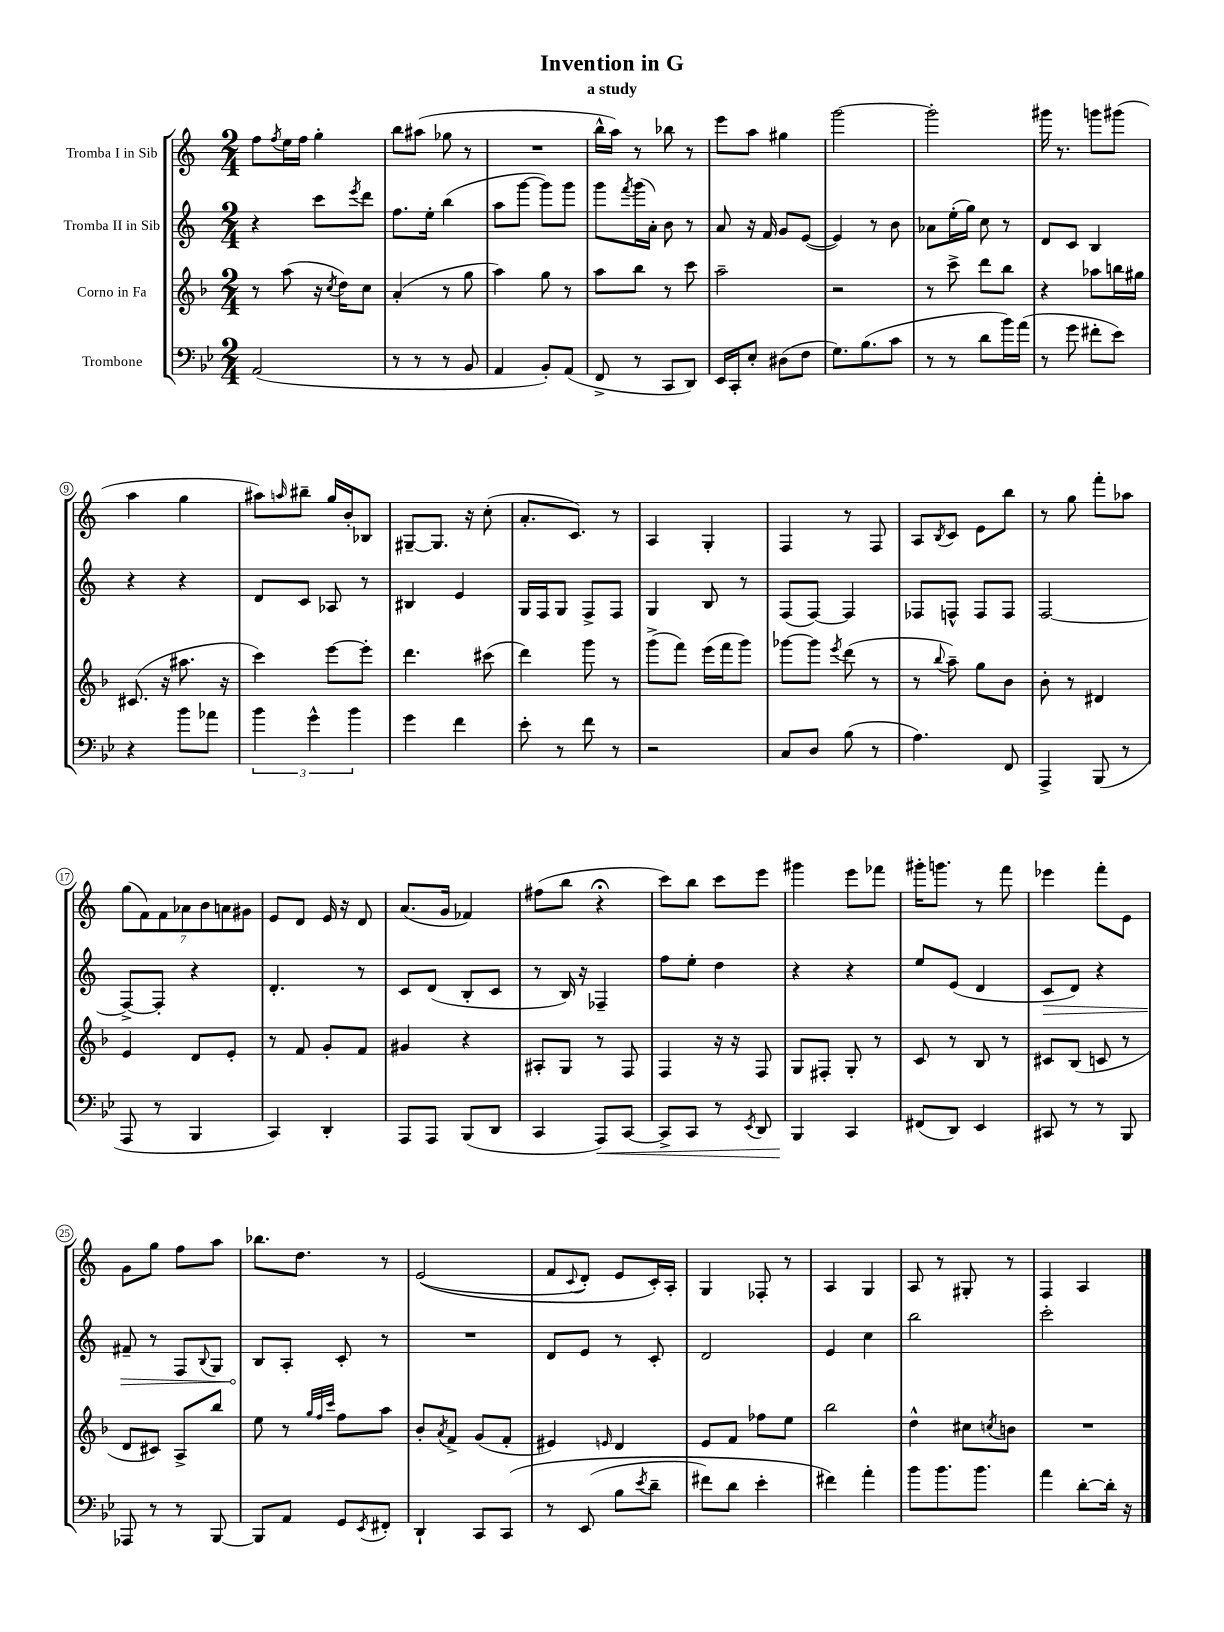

**kern	**kern	**kern	**kern
*staff4	*staff3	*staff2	*staff1
*clefF4	*clefG2	*clefG2	*clefG2
*k[b-e-]	*k[b-]	*k[]	*k[]
*M2/4	*M2/4	*M2/4	*M2/4
(2AA/	8r	4r	8ff\L
.	.	.	8qff/
.	(8aa\	.	16ee\L
.	.	.	16ff\JJ
.	16r	8ccc\L	4gg'\
.	8qcc/	.	.
.	16dd\LK)	.	.
.	.	8qeee/	.
.	8cc\J	8ddd\J	.
=	=	=	=
8r	(4a'/	8.ff\L	8bb\L
8r	.	.	(8aa#\J
.	.	16ee'\Jk	.
8r	8r	(4bb\	8gg-\
8BB-/	8gg\	.	8r
=	=	=	=
4AA/	4aa\)	8aa\L	2r
.	.	[8ggg\J	.
8BB-'/L)	8gg\	8ggg\]L)	.
(8AA/J	8r	8ggg\J	.
=	=	=	=
8FF^/	8aa\L	8ggg\L	16bb^^\LL
.	.	.	16aa\JJ)
.	.	8qfff/	.
8r	8bb-\J	(16ggg\L	8r
.	.	16a'\JJ)	.
8CC/L	8r	8b\	8bb-\
8DD/J)	8ccc\	8r	8r
=	=	=	=
16EE-/LL	2aa~\	8a/	8eee\L
16CC'/J	.	.	.
8E-'/J	.	16r	8aa\J
.	.	16f/	.
(8D#\L	.	8g/L	4gg#\
8F\J	.	([8e/J	.
=	=	=	=
8.G\L)	2r	4e/])	[2ggg\
(8.B-\	.	.	.
.	.	8r	.
8c\J	.	8b\	.
=	=	=	=
8r	8r	8a-\L	2ggg'\]
8r	8ccc^\	(16ee'\L	.
.	.	16gg\JJ)	.
8d\L	8ddd\L	8cc\	.
16b-\L)	8bb-\J	8r	.
(16a\JJ	.	.	.
=	=	=	=
8r	4r	8d/L	16ggg#\
.	.	.	8.r
8g\	.	8c/J	.
8f#'\L	8aa-\L	4B/	8ggg\L
8e-\J)	16bb\L	.	(8ggg#\J
.	16gg#\JJ	.	.
=	=	=	=
4r	(8.c#/	4r	4aa\
.	16r	.	.
8b-\L	8.aa#\	4r	4gg\
8a-\J	.	.	.
.	16r	.	.
=	=	=	=
6b-\	4ccc\)	8d/L	8aa#\L)
.	.	.	16qqaa/
.	.	8c/J	8bb#~\J
6g^^\	.	.	.
.	[8eee\L	8A-/	16gg/LL
.	.	.	16b'/J
6b-\	.	.	.
.	8eee'\]J	8r	8B-/J
=	=	=	=
4g\	4.ddd\	4B#/	[8G#~/L
.	.	.	8.G#/]J
4f\	.	4e/	.
.	.	.	16r
.	(8ccc#\	.	(8cc'\
=	=	=	=
8e-'\	4ddd\)	16G/LL	8.a'/L
.	.	16F/J	.
8r	.	8G/J	.
.	.	.	8.c/J)
8f\	8ggg\	8F^/L	.
8r	8r	8F/J	8r
=	=	=	=
2r	(8ggg^\L	4G/	4A/
.	8fff\J)	.	.
.	(16eee\LL	8B/	4G'/
.	16fff\J	.	.
.	8ggg\J)	8r	.
=	=	=	=
8C/L	[8ggg-\L	(8F/L	4F/
8D/J	8ggg-\]J	[8F/J)	.
.	8qeee/	.	.
(8B-\	(8ddd\	4F/]	8r
8r	8r	.	8F/
=	=	=	=
4.A\)	8r	8F-/L	8A/L
.	8qqbb-/	.	8qB/
.	8aa~\)	8F^^/J	8c/J
.	8gg\L	8F/L	8e\L
8FF/	8b-\J	8F/J	8bb\J
=	=	=	=
4AAA^/	8b-'\	[2F/	8r
.	8r	.	8gg\
(8BBB-/	4d#/	.	8fff'\L
8r	.	.	8aa-\J
=	=	=	=
8AAA/	4e/	8F^/_L	(14gg\L
.	.	.	14f\)
8r	.	8F'/]J	.
.	.	.	14f\
.	.	.	14a-\
4BBB-/	8d/L	4r	.
.	.	.	14b\
.	.	.	14a\
.	8e'/J	.	.
.	.	.	14g#\J
=	=	=	=
4CC/)	8r	4.d'/	8e/L
.	8f/	.	8d/J
4DD'/	8g'/L	.	16e/
.	.	.	16r
.	8f/J	8r	8d/
=	=	=	=
8AAA/L	4g#/	8c/L	(8.a/L
8AAA/J	.	(8d/J	.
.	.	.	16g/Jk
(8BBB-/L	4r	8B'/L	4f-/)
8DD/J	.	8c/J	.
=	=	=	=
4CC/	8A#'/L	8r	(8ff#\L
.	8G/J	16B/)	8bb\J
.	.	16r	.
8AAA/L)	8r	4F-~/	4r;
[8CC/J	8F/	.	.
=	=	=	=
8CC^/]L	4F/	8ff\L	8ccc\L)
8CC/J	.	8ee'\J	8bb\J
8r	16r	4dd\	8ccc\L
.	16r	.	.
8qEE-/	.	.	.
8DD/	8F/	.	8eee\J
=	=	=	=
4BBB-/	8G/L	4r	4ggg#\
.	8F#'/J	.	.
4CC/	8G'/	4r	8eee\L
.	8r	.	8fff-\J
=	=	=	=
(8FF#/L	8c/	8ee/L	16ggg#'\LK
.	.	.	8.ggg\J
8DD/J)	8r	(8e/J	.
4EE-/	8B-/	4d/	8r
.	8r	.	8fff\
=	=	=	=
8CC#/	8c#/L	8c/L	4eee-\
8r	(8B-/J	8d/J)	.
8r	8c/	4r	8fff'\L
8BBB-/	8r	.	8e\J
=	=	=	=
8AAA-/	8d/L	8f#~/	8g\L
8r	8c#/J)	8r	8gg\J
8r	8A^/L	8F/L	8ff\L
.	.	8qqB/	.
[8BBB-/	8bb-/J	8G/J	8aa\J
=	=	=	=
8BBB-/]L	8ee\	8B/L	8.bb-\L
8AA/J	8r	8A'/J	.
.	.	.	8.dd\J
.	32qqgg/LLL	.	.
.	32qqff/	.	.
.	32qqccc/JJJ	.	.
8GG/L	8ff\L	8c'/	.
8qEE-/	.	.	.
8FF#'/J	8aa\J	8r	8r
=	=	=	=
4DD`/	8b-'/L	2r	&((2e/
.	8qa/	.	.
.	8f^/J	.	.
8CC/L	(8g/L	.	.
&(8CC/J	8f'/J	.	.
=	=	=	=
8r	4e#/)	8d/L	8f/L
.	.	.	8qqc/
(8EE-/	.	8e/J	8d'/J)
.	16qqe/	.	.
8B-\L	4d/	8r	8e/L
8qe-/	.	.	.
8d~\J	.	8c'/	16c'/L&)
.	.	.	16A'/JJ
=	=	=	=
8f#\L)	8e/L	2d/	4G/
8d\J	8f/J	.	.
4e-'\	8ff-\L	.	8F-'/
.	8ee\J	.	8r
=	=	=	=
4f#\&)	2bb-\	4e/	4A/
4a'\	.	4cc\	4G/
=	=	=	=
8b-\L	4dd^^\	2bb\	8A/
8.b-\	.	.	8r
.	8cc#\L	.	8G#'/
8.b-\J	.	.	.
.	8qcc/	.	.
.	8b\J	.	8r
=	=	=	=
4a\	2r	2ccc'\	4F/
[8d'\L	.	.	4A/
16d'\]Jk	.	.	.
16r	.	.	.
==	==	==	==
*-	*-	*-	*-
